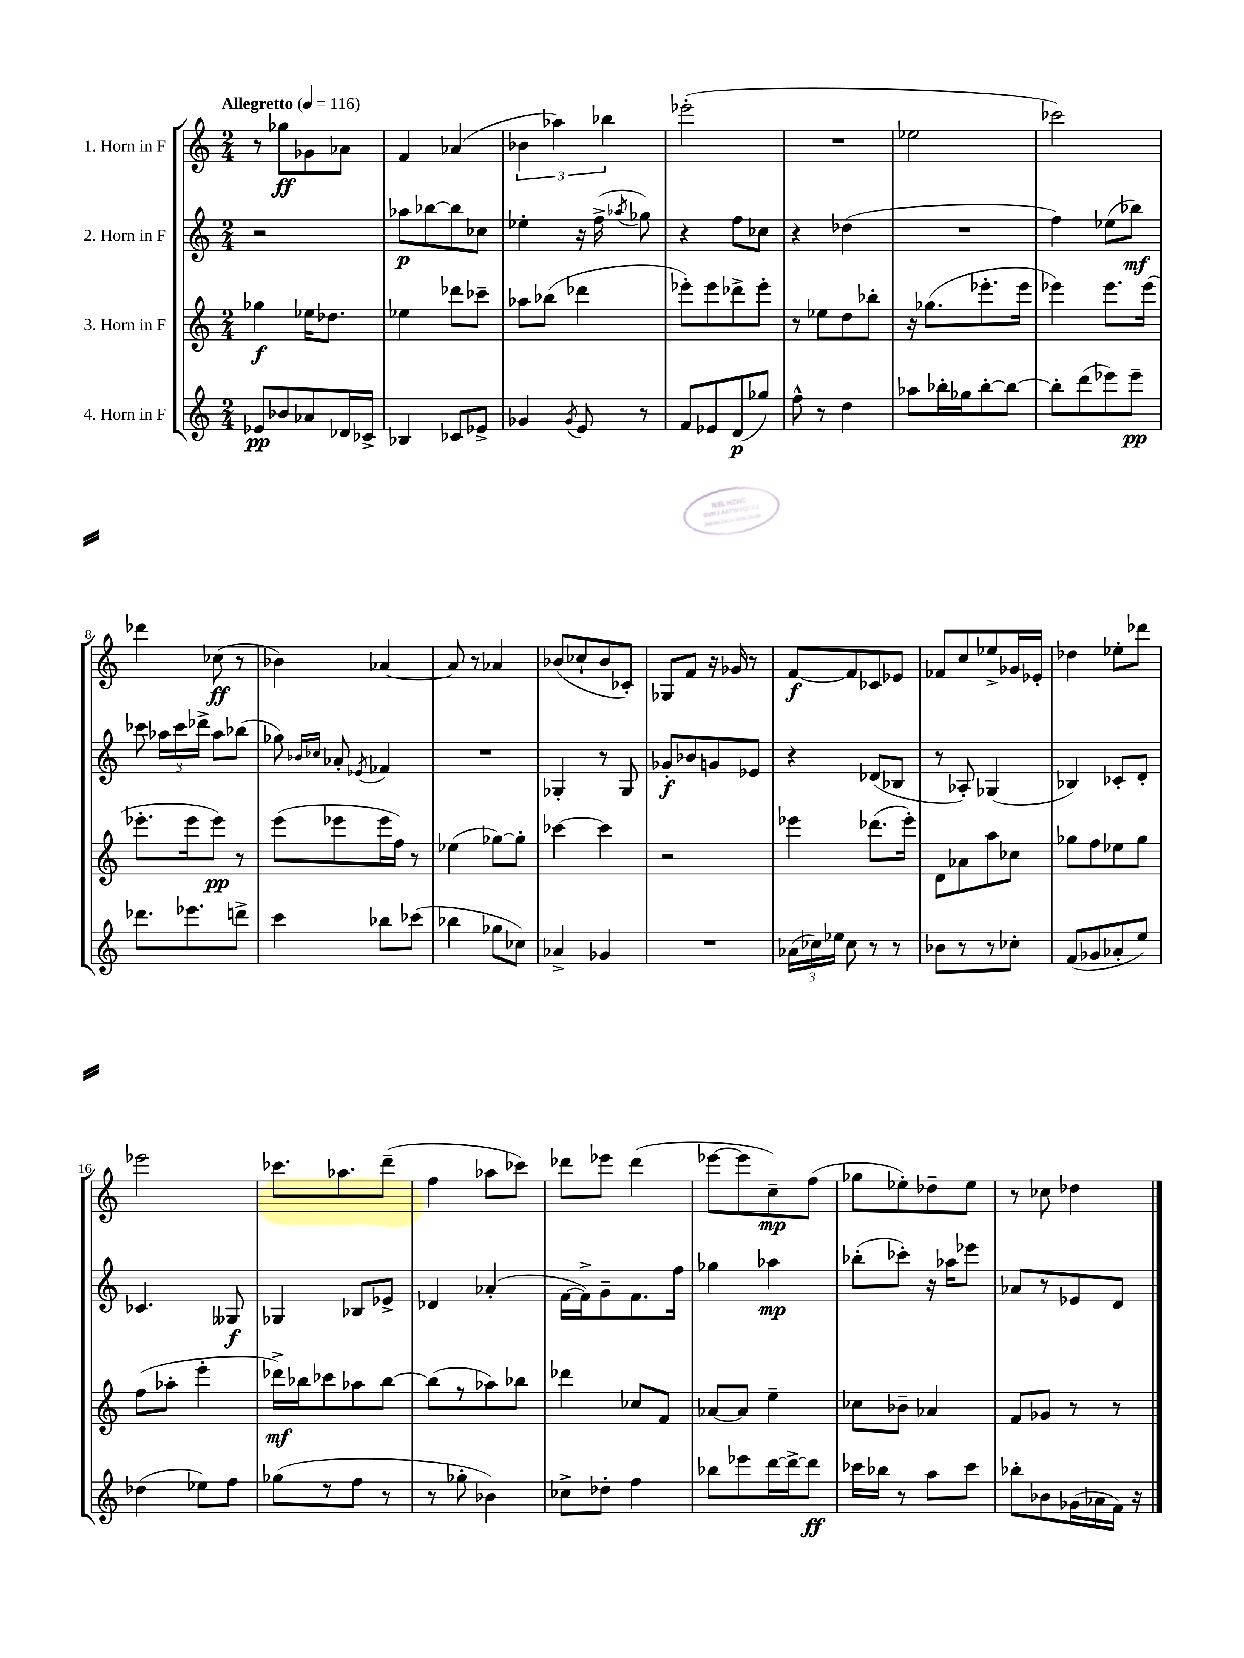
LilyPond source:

<<
\new StaffGroup <<
\new Staff = "s0" \with { instrumentName = "1. Horn in F" } {
    \clef treble \key c \major \numericTimeSignature \time 2/4 \tempo "Allegretto" 4 = 116
    \autoBeamOff r8 ges''8[\ff ges'8 aes'8] |
    f'4 aes'4( |
    \tuplet 3/2 { bes'4 aes''4) bes''4 } |
    ees'''2-.( |
    R2 |
    ees''2 |
    ces'''2) |
    des'''4 ces''8\ff( r8 |
    bes'4) aes'4~ |
    aes'8 r8 aes'4 |
    bes'8[( ces''8-! bes'8 ces'8]-.) |
    ges8[ f'8] r16 ges'16 r8 |
    f'8[~\f f'8 ces'8 ees'8] |
    fes'8[ c''8 ees''8-> ges'16 ees'16]-. |
    des''4 ees''8[-. des'''8] |
    ees'''2 |
    ces'''8.[ aes''8. d'''8]--( |
    f''4 aes''8[ ces'''8]) |
    des'''8[ ees'''8] des'''4( |
    ees'''8[~ ees'''8 c''8--\mp) f''8]( |
    ges''8[ ees''8-.) des''8-- ees''8] |
    r8 ces''8 des''4 \bar "|." |
}
\new Staff = "s1" \with { instrumentName = "2. Horn in F" } {
    \clef treble \key c \major \numericTimeSignature \time 2/4
    \autoBeamOff r2 |
    aes''8[\p bes''8~ bes''8 ces''8] |
    ees''4-. r16 f''16->( \acciaccatura { aes''8 } ges''8) |
    r4 f''8[ ces''8] |
    r4 des''4( |
    R2 |
    f''4) ees''8[( bes''8]\mf) |
    ces'''8 \tuplet 3/2 { aes''16[ ces'''16 des'''16]-> } aes''8[ bes''8]( |
    ges''8) \grace { bes'16[ ces''16] } aes'8-. \acciaccatura { ees'8 } fes'4 |
    R2 |
    ges4-. r8 ges8 |
    ges'8[-.\f bes'8 g'8 ees'8] |
    r4 des'8[( bes8] |
    r8 aes8-.) ges4( |
    bes4) ces'8[-. d'8]-. |
    ces'4. geses8\f |
    ges4 bes8[ ees'8]-> |
    des'4 aes'4-.( |
    f'16[~ f'16->) g'8-- f'8. f''16] |
    ges''4 aes''4\mp |
    bes''8[-.( ces'''8]-.) r16 aes''16[ ees'''8] |
    aes'8[ r8 ees'8 d'8] \bar "|." |
}
\new Staff = "s2" \with { instrumentName = "3. Horn in F" } {
    \clef treble \key c \major \numericTimeSignature \time 2/4
    \autoBeamOff ges''4\f ees''16[ des''8.] |
    ees''4 des'''8[ ces'''8]-- |
    aes''8[ bes''8]( des'''4 |
    ees'''8[-.) ees'''8 des'''8-> ees'''8]-. |
    r8 ees''8[ d''8 bes''8]-. |
    r16 ges''8.[( ees'''8.-. ees'''16] |
    ees'''4) ees'''8.[ ees'''16]( |
    ees'''8.[-. ees'''16 ees'''8]\pp) r8 |
    e'''8[( ees'''8 ees'''16 f''16]) r8 |
    ees''4( ges''8[~) ges''8]-. |
    ces'''4~ ces'''4 |
    r2 |
    ees'''4 des'''8.[( ees'''16]-.) |
    d'8[ aes'8 a''8 ces''8] |
    ges''8[ f''8 ees''8 ges''8] |
    f''8[( aes''8]-. e'''4-. |
    des'''16[->\mf) bes''16 ces'''8 aes''8 bes''8]~ |
    bes''8[( r8 aes''8) bes''8] |
    des'''4 ces''8[ f'8] |
    aes'8[~ aes'8] e''4-- |
    ces''8[ bes'8]-- aes'4 |
    f'8[ ges'8] r8 r8 \bar "|." |
}
\new Staff = "s3" \with { instrumentName = "4. Horn in F" } {
    \clef treble \key c \major \numericTimeSignature \time 2/4
    \autoBeamOff ees'8[\pp bes'8 aes'8 des'16 ces'16]-> |
    bes4 ces'8[ ees'8]-> |
    ges'4 \acciaccatura { ges'8 } e'8 r8 |
    f'8[ ees'8 d'8\p( ges''8]) |
    f''8-^ r8 d''4 |
    aes''8[ bes''16-. ges''16 bes''8~-. bes''8]~ |
    bes''8[-. d'''8( ees'''8) ees'''8]--\pp |
    des'''8.[ ees'''8. d'''8]-> |
    c'''4 bes''8[ ces'''8]( |
    bes''4 ges''8[ ces''8]) |
    aes'4-> ges'4 |
    R2 |
    \tuplet 3/2 { aes'16[( ces''16) ees''16] } ces''8 r8 r8 |
    bes'8[ r8 r8 ces''8]-. |
    f'8[( ges'8 aes'8-. e''8]) |
    des''4( ees''8[) f''8] |
    ges''8[( r8 f''8] r8 |
    r8 ges''8-. bes'4) |
    ces''8[-> des''8]-. f''4 |
    bes''8[ ees'''8 d'''16~ d'''16~-> d'''8]\ff |
    ces'''16[ bes''16] r8 a''8[ ces'''8] |
    bes''8[-. bes'8 ges'16( aes'16 f'16]) r16 \bar "|." |
}
>>
>>
